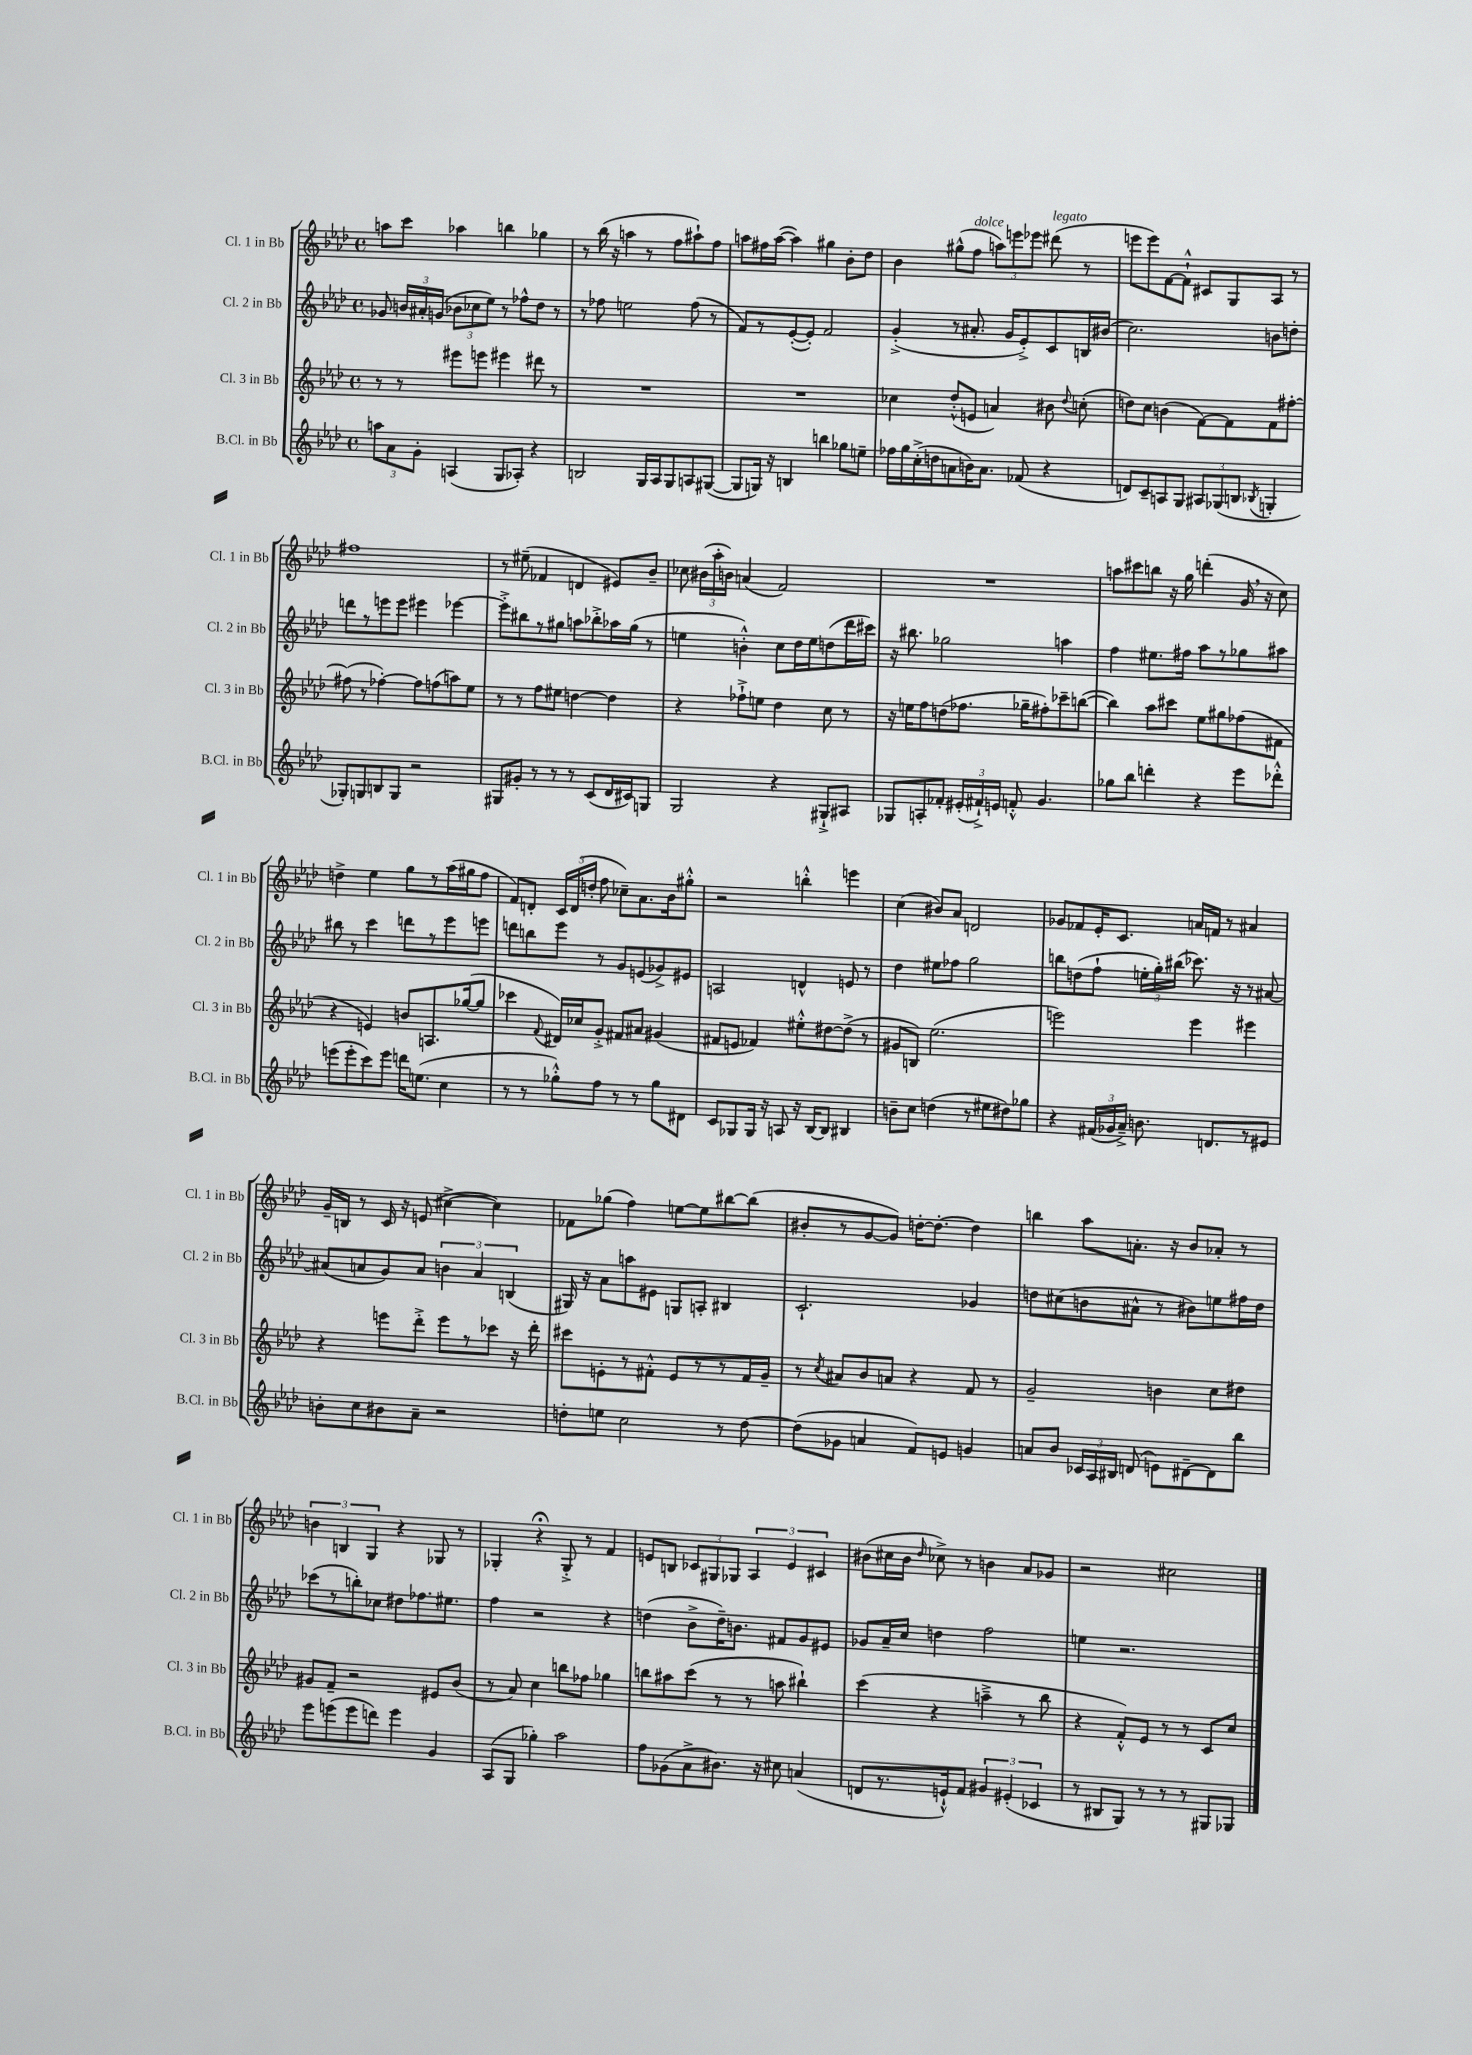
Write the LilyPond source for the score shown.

<<
\new StaffGroup <<
\new Staff = "s0" \with { instrumentName = "Cl. 1 in Bb" shortInstrumentName = "Cl. 1 in Bb" } {
    \clef treble \key aes \major \defaultTimeSignature \time 4/4
    \autoBeamOff a''8[ c'''8] aes''4 b''4 ges''4 |
    r8 bes''16( r16 a''4 r8 f''8[ ais''8-!) f''8] |
    a''8[ fis''16 a''16]~( a''4) gis''4 bes'8[-. des''8] |
    bes'4 gis''8[-^( f''8]^\markup { \italic "dolce" } \tuplet 3/2 { a''8[) e'''8 ees'''8] } dis'''8^\markup { \italic "legato" }( r8 |
    e'''8[ e'''8) f'8~ f'8]-!-^ cis'8[ g8 aes8] r8 |
    fis''1 |
    r8 eis''8--( fes'4 d'4 eis'8[) bes'8]-- |
    ces''8 \tuplet 3/2 { bis'16[( aes''16-. b'16]) } a'4( f'2) |
    R1 |
    a''8[ cis'''8 b''8] r16 g''16 d'''4-.( g'16 \breathe r16 c''8) |
    d''4-> ees''4 g''8[ r8 aes''16( gis''16 f''8] |
    f'8[) d'8]-. \tuplet 3/2 { c'16[ d'16( d''16]-. } f''8 ces''8[--) aes'8. bes'16 gis''8]-.-^ |
    r2 b''4-.-^ e'''4 |
    c''4( bis'8[) aes'8] d'2 |
    ges'8[ fes'8 ees'16-. c'8.] a'16[ f'16] r8 ais'4 |
    g'16[-- b16] r8 c'16 r16 e'8( cis''4~-> cis''4) |
    fes'8[ ges''8]( f''4) e''8[~ e''8 bis''8~ bis''8]( |
    bis'8[-. r8 g'8~ g'8]) d''16[~-. d''8.]~-. d''4 |
    b''4 aes''8[ a'8.]-. r16 bes'8[ aes'8]-. r8 |
    \tuplet 3/2 { b'4 b4 g4 } r4 ges8 r8 |
    ges4-. r4\fermata ges8-.-> r8 f'4 |
    e'8[ b8] \tuplet 3/2 { ces'8[ gis8 ges8] } \tuplet 3/2 { aes4 e'4 cis'4 } |
    bis'8[( cis''16 bis'16] \grace { des''16 } ces''8->) r8 b'4 aes'8[ ges'8] |
    r2 cis''2 \bar "|." |
}
\new Staff = "s1" \with { instrumentName = "Cl. 2 in Bb" shortInstrumentName = "Cl. 2 in Bb" } {
    \clef treble \key aes \major \defaultTimeSignature \time 4/4
    \autoBeamOff ges'8 \tuplet 3/2 { b'16[ ais'16-. g'16]( } \tuplet 3/2 { bes'8[ ces''8 ees''8]) } r8 fes''8[-^ des''8] r8 |
    r8 fes''8 e''2 fes''8( r8 |
    f'8[) r8 ees'8~-.( ees'8]-.) f'2 |
    g'4-.->( r8 ais'8.-. g'16[ ees'8-.->) c'8 b16 bis'16]( |
    c''2.) b'8[ d''8]-. |
    d'''8[ r8 e'''8 e'''8] eis'''4 ees'''4~ |
    ees'''8[-.-> bis''8 r8 gis''8] a''8[ bes''8-.-> aes''16 gis''16]( r8 |
    e''4 b'4-.-^) c''8[ des''16 e''16 d''8( des'''16 cis'''16]) |
    r16 bis''8. ges''2 a''4 |
    f''4 eis''8.[ fis''16] aes''8[ r8 ges''8 ais''8] |
    bis''8 r8 c'''4 d'''8[ r8 ees'''8 e'''8] |
    d'''8[ b''8 ees'''8] r8 g'8[ e'8( ges'8->) eis'8] |
    a2 d'4-^ e'8 r8 |
    des''4 eis''8[ fes''8] g''2 |
    b''8[ d''8( f''8]-! \tuplet 3/2 { e''16[-. g''16-.) bis''16]( } ces'''8.) r16 r8 ais'8~ |
    ais'8[( a'8 g'8) a'8] \tuplet 3/2 { b'4 a'4 b4( } |
    gis16) r16 aes'8[ a''8 eis'8] g8[ a8]-. bis4 |
    c'2.-! ges'4 |
    d''8[ cis''8( b'8 ais'8]-^ r8 bis'8[) e''8 fis''16 d''16] |
    ces'''8[( r8 b''8-.) ces''8] dis''8[ fes''8. eis''8.] |
    f''4 r2 r4 |
    d''4( bes'8[-> d''16--) b'8.] fis'8[ g'8 eis'8] |
    ges'8[ aes'16-- c''16] d''4 f''2 |
    e''4 r2. \bar "|." |
}
\new Staff = "s2" \with { instrumentName = "Cl. 3 in Bb" shortInstrumentName = "Cl. 3 in Bb" } {
    \clef treble \key aes \major \defaultTimeSignature \time 4/4
    \autoBeamOff r8 r8 eis'''8[ e'''8] eis'''4 dis'''8 r8 |
    R1 |
    R1 |
    ces''4 des''8[-.-^( e'8] a'4) bis'8 \appoggiatura { des''8 } c''8-.( |
    d''8[) c''8] b'4( f'8[~) f'8 f'8 fis''8]~-. |
    fis''8( r8 fes''4~-.) fes''8[ f''8( a''8) ees''8] |
    r8 r8 f''8[ eis''8] d''4~ d''4 |
    r4 fes''8[-!-> e''8] des''4 c''8 r8 |
    r16 e''16[ f''8 d''8( fes''8.] ges''16[-- fis''8-.) ces'''8-- b''8]~( |
    b''4) aes''8[ cis'''8] ees''8[ gis''8 fes''8( fis'8] |
    r4 e'4) b'8[ a8. ges''16~( ges''8] |
    ces'''4 \appoggiatura { f'8 } dis'16[) ces''16 g'8]-.-> fis'8[ ais'8] gis'4( |
    fis'8[ e'8] fes'4) eis''8[-.-^ dis''8~ dis''8]->( r8 |
    gis'8[ b8]) ees''2.( |
    e'''2) e'''4 eis'''4 |
    r4 e'''8[ des'''8]-.-> e'''8[ r8 ces'''8] r16 des'''16-. |
    cis'''8[ e'8-. r8 fis'8]-.-^ e'8[ r8 r8 fis'16 g'16]-- |
    r8 \acciaccatura { c''8 } ais'8[ bes'8 a'8] r4 f'8 r8 |
    g'2-- b'4 c''8[ dis''8] |
    gis'8[ f'8]-- r2 eis'8[ bes'8]( |
    r8 aes'8) c''4 b''8[ fes''8] ges''4 |
    b''8[ ais''8 c'''8]( r8 r8 a''8 bis''4-!) |
    c'''4( r4 a''4---> r8 bes''8 |
    r4 f'8[-.-^) ees'8] r8 r8 c'8[ c''8] \bar "|." |
}
\new Staff = "s3" \with { instrumentName = "B.Cl. in Bb" shortInstrumentName = "B.Cl. in Bb" } {
    \clef treble \key aes \major \defaultTimeSignature \time 4/4
    \autoBeamOff \tuplet 3/2 { a''8[ aes'8 g'8]-. } a4( g8[ aes8]-.) r4 |
    b2 g16[ aes16 g8 a8 gis8]~( |
    gis8[ g16]) r16 b4 b''4 ges''8[ e''8]-- |
    fes''16[ g''16 c''16-.->( d''16 a'8 b'16) a'8.] fes'8( r4 |
    d'8[) c'8-- a8 g8] \tuplet 3/2 { ais8[ ges8( b8] } \acciaccatura { bes8 } g4-. |
    ges8[-.) g8 b8 g8] r2 |
    gis8[ gis'8]-. r8 r8 r8 c'8[( des'16 cis'16) g8] |
    g2 r4 gis8[-!-> ais8] |
    ges8[ a8-. fes'8]-. \tuplet 3/2 { eis'16[-.( fis'16-!->) e'16] } f'8-.-^ g'4. |
    ges''8[ bes''8] d'''4-. r4 ees'''8[ des'''8]-.-^ |
    e'''8[( e'''8-. c'''8) e'''8] d'''16[ e''8.]( c''4 |
    r8 r8 ges''8[-.-^) f''8] r8 r8 ges''8[ dis'8] |
    c'8[ ges8 ges16] r16 a8 r16 bes16[~ bes8] bis4 |
    b'8[-- c''8] d''4( r8 eis''8[ dis''8) ges''8] |
    r4 \tuplet 3/2 { fis'16[( ges'16 aes'16]--->) } b'8. d'8.[ r8 eis'8] |
    b'8[-. c''8 bis'8 aes'8]-- r2 |
    d''8[-. e''8] c''2 r8 d''8~ |
    d''8[( ges'8] a'4 f'8[) e'8] g'4 |
    a'8[ bes'8] \tuplet 3/2 { ces'16[ aes16 bis16] } d'8( e'8[) dis'8~-- dis'8 bes''8] |
    ees'''8[ e'''8( e'''8 d'''8]) e'''4 g'4 |
    aes8[( g8] ges''4-.) aes''2 |
    f''8[ ges'8( aes'8-> bis'8.]) r16 cis''8 a'4( |
    d'8[ r8. e'16-!-^) f'8] \tuplet 3/2 { gis'4 eis'4-.( ces'4 } |
    r8 bis8[ g8]) r8 r8 r8 gis8[ ges8] \bar "|." |
}
>>
>>
\layout { \context { \Score \remove "Bar_number_engraver" } }
